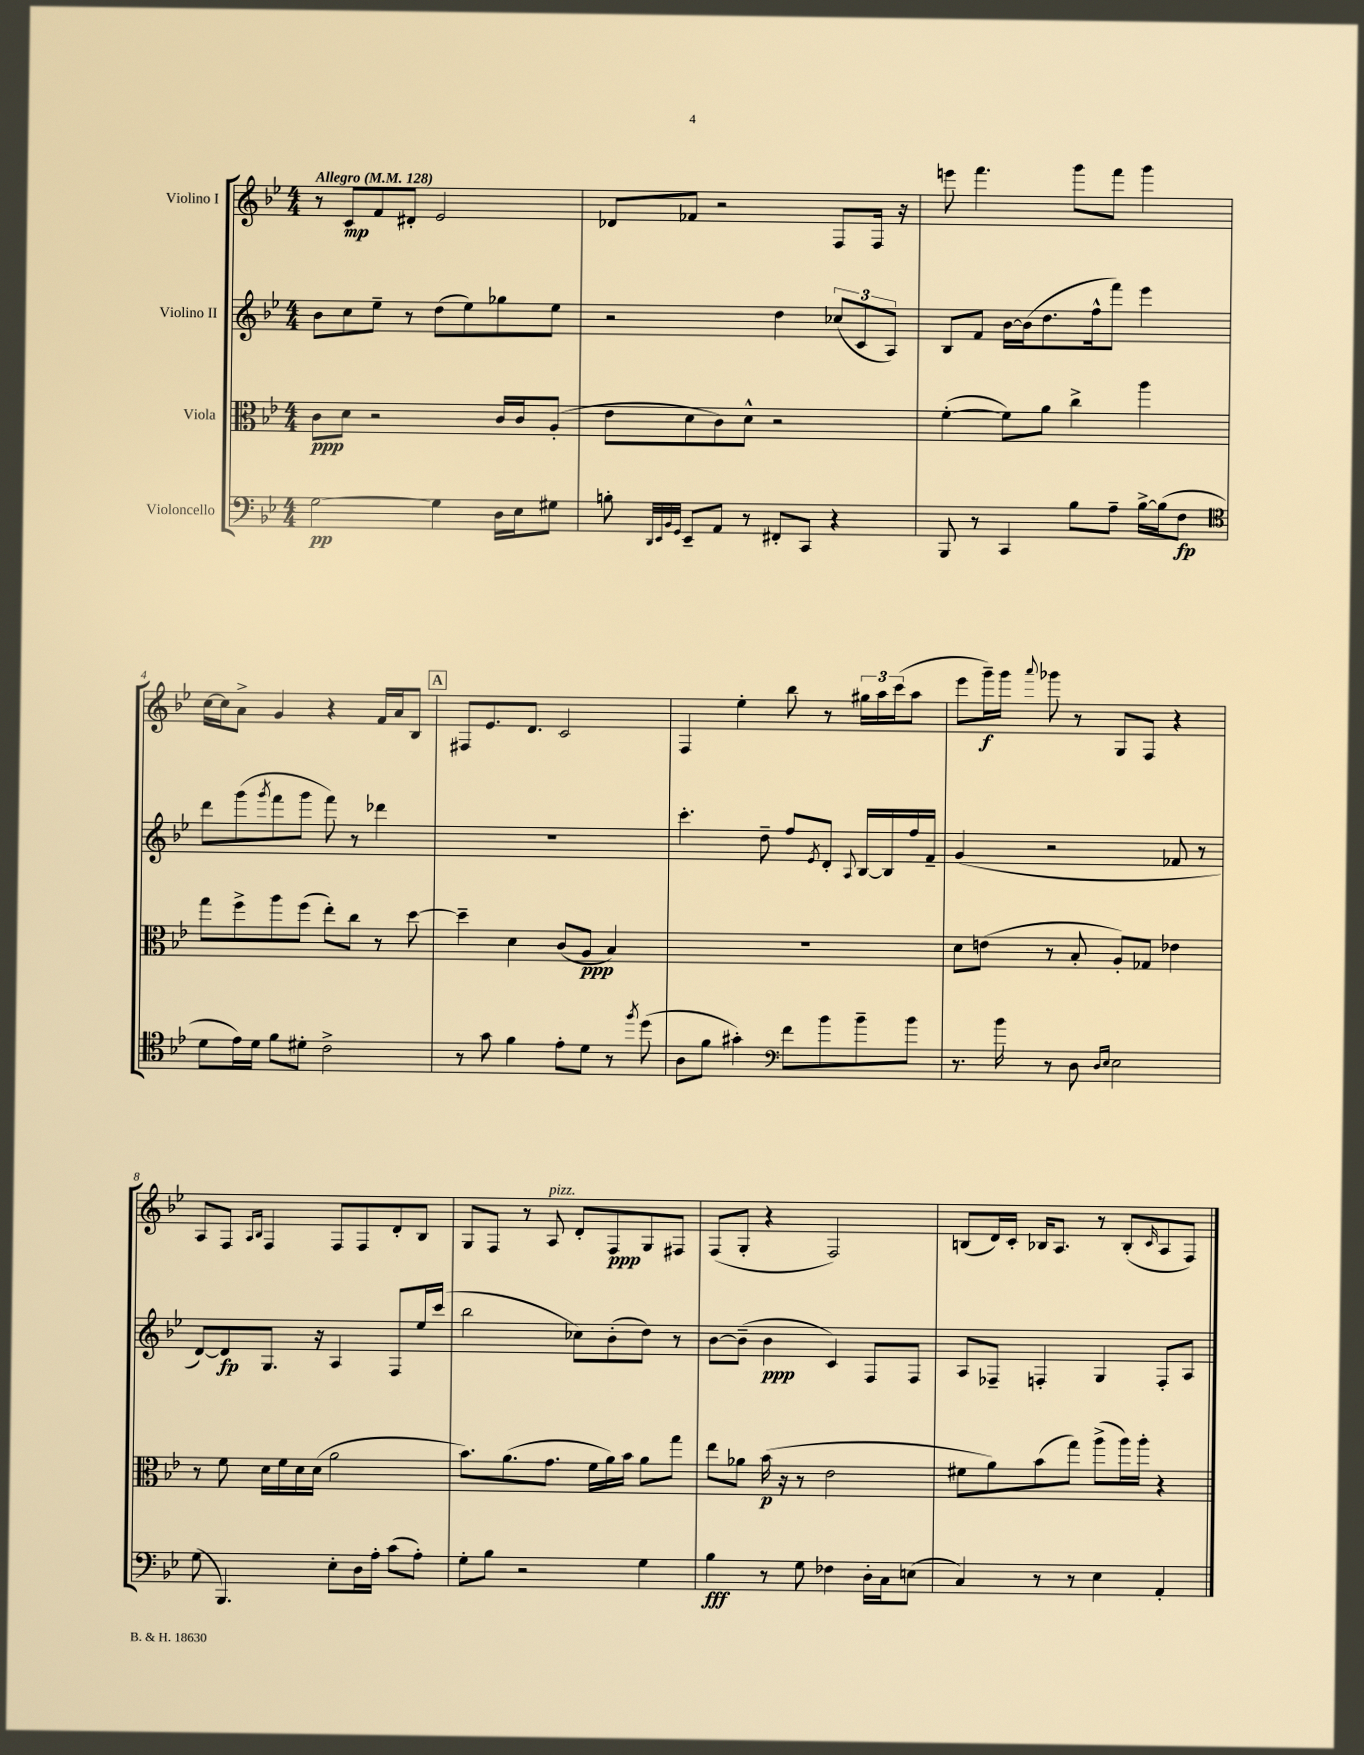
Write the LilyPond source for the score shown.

<<
\new StaffGroup <<
\new Staff = "s0" \with { instrumentName = "Violino I" } {
    \clef treble \key bes \major \numericTimeSignature \time 4/4 \tempo "Allegro" 4 = 128
    r8 c'8\mp f'8 dis'8-. ees'2 |
    des'8 fes'8 r2 f8 f16 r16 |
    e'''8 f'''4. g'''8 f'''8 g'''4 |
    c''16~ c''16 a'8-> g'4 r4 f'16 a'16 bes8 |
    \mark \markup { \box "A" } fis8 ees'8. d'8. c'2 |
    f4 ees''4-. bes''8 r8 \tuplet 3/2 { gis''16 a''16 c'''16( } a''8 |
    ees'''8 g'''16--\f) g'''16 \appoggiatura { a'''8 } ges'''8 r8 g8 f8 r4 |
    a8 f8 \grace { a16 bes16 } f4 f8 f8 d'8-. bes8 |
    g8 f8 r8 a8^\markup { \italic "pizz." } d'8-. f8\ppp g8 fis8 |
    f8( g8-. r4 f2) |
    b8( d'16) c'16-. bes16 a8. r8 bes8-.( \grace { c'16 } a8 f8) \bar "|." |
}
\new Staff = "s1" \with { instrumentName = "Violino II" } {
    \clef treble \key bes \major \numericTimeSignature \time 4/4
    bes'8 c''8 ees''8-- r8 d''8( ees''8) ges''8 ees''8 |
    r2 d''4 \tuplet 3/2 { ces''8( c'8 a8) } |
    bes8 f'8 bes'16~ bes'16( d''8. f''16-^ f'''8) ees'''4 |
    d'''8 g'''8( \acciaccatura { g'''8 } f'''8 g'''8 f'''8) r8 des'''4 |
    \mark \markup { \box "A" } R1 |
    c'''4.-. d''8-- f''8 \acciaccatura { ees'8 } d'8-. \appoggiatura { a8 } bes16~ bes16 f''16 f'16-- |
    g'4( r2 fes'8 r8 |
    d'8~) d'8\fp g8. r16 a4 f8 ees''16 c'''16( |
    bes''2 ces''8) bes'8-.( d''8) r8 |
    bes'8~ bes'8--( bes'4\ppp c'4) f8 f8 |
    a8 fes8-- f4-. g4 f8-. a8 \bar "|." |
}
\new Staff = "s2" \with { instrumentName = "Viola" } {
    \clef alto \key bes \major \numericTimeSignature \time 4/4
    c'8\ppp d'8 r2 c'16 c'16 a8-.( |
    ees'8 d'8 c'8) d'8-^ r2 |
    f'4~-.( f'8) a'8 c''4-> a''4 |
    g''8 f''8-> a''8 f''8( ees''8-.) c''8 r8 d''8~ |
    \mark \markup { \box "A" } d''4-- d'4 c'8( a8\ppp bes4) |
    R1 |
    d'8 e'8( r8 bes8-. a8-.) ges8 ees'4 |
    r8 f'8 d'16 f'16 d'16 d'16( a'2 |
    bes'8.) a'8.( g'8. f'16 a'16) bes'16 a'8 g''8 |
    ees''8 aes'8 bes'16\p( r16 r8 ees'2 |
    fis'8 a'8) bes'8( g''8) a''8->( a''16) a''16-. r4 \bar "|." |
}
\new Staff = "s3" \with { instrumentName = "Violoncello" } {
    \clef bass \key bes \major \numericTimeSignature \time 4/4
    g2~\pp g4 d16 ees16 gis8 |
    b8-. \grace { d,32 ees,32 bes,32 g,32 } ees,8-- a,8 r8 fis,8-. c,8 r4 |
    bes,,8 r8 c,4 bes8 a8-- bes16~-> bes16( f8\fp |
    \clef tenor d'8 ees'16) d'16 f'8 dis'8-. c'2-> |
    \mark \markup { \box "A" } r8 g'8 f'4 ees'8-. d'8 r8 \acciaccatura { f''8 } d''8( |
    a8 f'8 gis'4-.) \clef bass f'8 bes'8 bes'8-- bes'8 |
    r8. bes'16 r8 d8 \grace { d16 ees16 } ees2 |
    g8( bes,,4.) ees8-. d16 a16-. c'8( a8-.) |
    g8-. bes8 r2 g4 |
    bes4\fff r8 g8 fes4 d16-. c16 e8( |
    c4) r8 r8 ees4 a,4-. \bar "|." |
}
>>
>>
